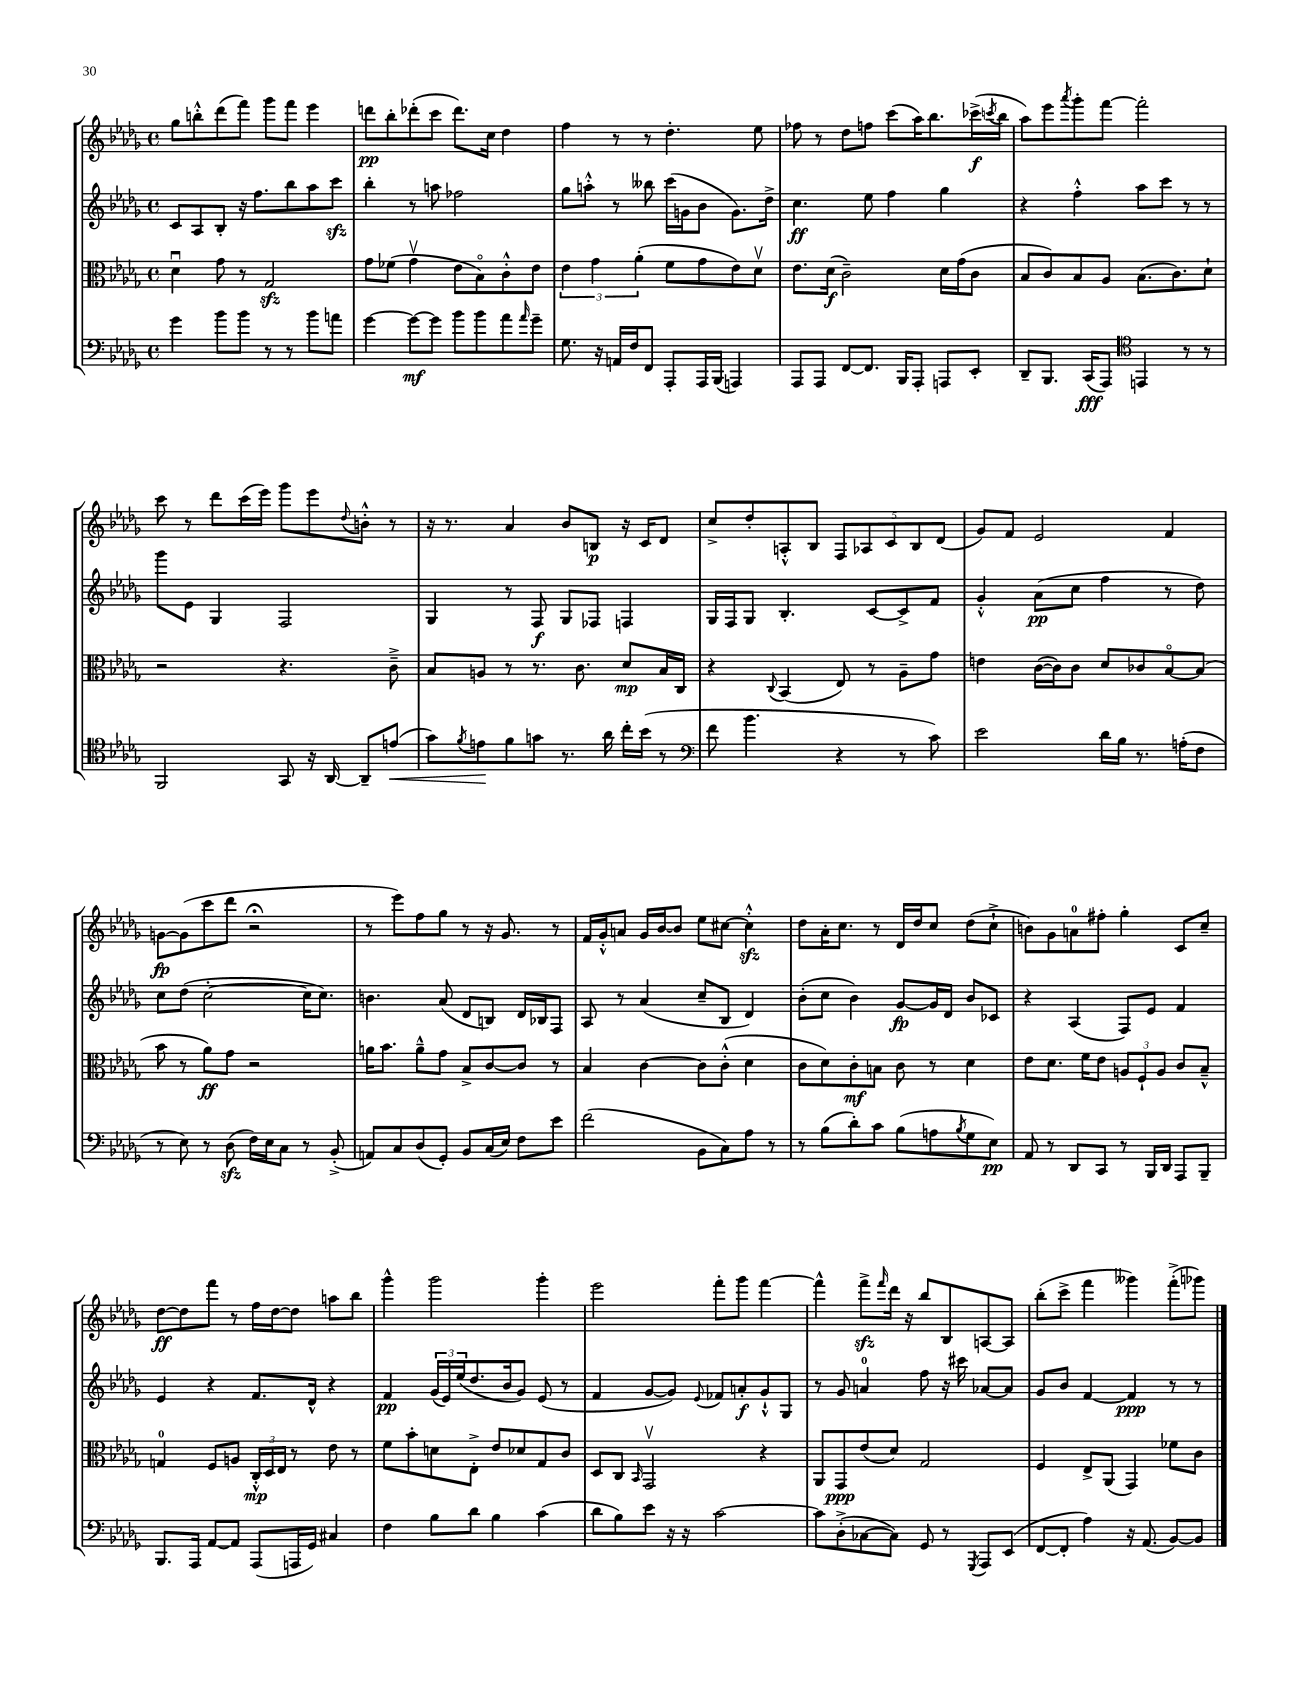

**kern	**kern	**kern	**kern
*staff4	*staff3	*staff2	*staff1
*clefF4	*clefC3	*clefG2	*clefG2
*k[b-e-a-d-g-]	*k[b-e-a-d-g-]	*k[b-e-a-d-g-]	*k[b-e-a-d-g-]
*M4/4	*M4/4	*M4/4	*M4/4
*met(c)	*met(c)	*met(c)	*met(c)
4g-	4d-u	8c	8gg-
.	.	8A-	8bb'^^
8b-	8g-	8B-'	(8ddd-
8b-	8r	16r	8fff)
.	.	8.ff	.
8r	2G-	.	8ggg-
8r	.	8bb-	8fff
8b-	.	8aa-	4eee-
8a	.	8ccc	.
=	=	=	=
[4g-	8g-	4bb-'	8ddd
.	(8f-	.	8bb-'
8g-_	4g-v	8r	(8ddd-'
8g-]	.	8aa	8ccc
8b-	8e-	2ff-	8.ddd-)
8b-	8B-o)	.	.
.	.	.	16cc
8a-	8c'^^	.	4dd-
16qqa-	.	.	.
8g-~	8e-	.	.
=	=	=	=
8.G-	6e-	8gg-	4ff
.	.	8aa'^^	.
.	6g-	.	.
16r	.	.	.
16AA	.	8r	8r
16F	.	.	.
.	(6a-'	.	.
8FF	.	8bb--	8r
8AAA-'	8f	(16ccc	4.dd-'
.	.	16g	.
16AAA-	8g-	8b-	.
(16BBB-	.	.	.
4AAA)	8e-)	8.g)	.
.	8d-v	.	8ee-
.	.	16dd-^	.
=	=	=	=
8AAA-	8.e-	4.cc	8ff-
8AAA-	.	.	8r
.	(16d-	.	.
[8FF	2c~)	.	8dd-
8.FF]	.	8ee-	8ff
.	.	4ff	(8ccc
16BBB-	.	.	.
8AAA-'	.	.	16aa-)
.	.	.	8.bb-
8AAA	16d-	4gg-	.
.	(16g-	.	.
8EE-'	8c	.	(16ccc-^
.	.	.	8qccc
.	.	.	16bb-
=	=	=	=
8DD-~	8B-	4r	8aa-)
8.BBB-	8c)	.	8eee-
.	.	.	8qaaa-
.	8B-	4ff'^^	8ggg-'
(16CC	.	.	.
8AAA-)	8A-	.	[8fff
*clefC4	*	*	*
4EE	(8.B-	8aa-	2fff']
.	.	8ccc	.
.	8.c)	.	.
8r	.	8r	.
8r	8d-`	8r	.
=	=	=	=
2FF	2r	8ggg-	8ccc
.	.	8e-	8r
.	.	4G-	8ddd-
.	.	.	(16ccc
.	.	.	16eee-)
8GG-	4.r	2F	8ggg-
16r	.	.	8eee-
[16AA-	.	.	.
.	.	.	8qqdd-
8AA-~]	.	.	8b'^^
(8e	8c~^	.	8r
=	=	=	=
8g-)	8B-	4G-	16r
.	.	.	8.r
8qf	.	.	.
8e	8A	.	.
8f	8r	8r	4a-
8g	8.r	8F	.
8.r	.	8G-	8b-
.	8.c	.	.
.	.	8F-	8B
16a-	.	.	.
16cc'	8d-	4F	16r
(16b-	.	.	16c
8r	16B-	.	8d-
.	16C	.	.
=	=	=	=
*clefF4	*	*	*
8f	4r	16G-	8cc^
.	.	16F	.
4.b-	.	8G-	8dd-'
.	8qqC	.	.
.	(4BB-	4.B-'	8A'^^
.	.	.	8B-
4r	8E-)	.	10F
.	.	.	10A-
.	8r	[8c	.
.	.	.	10c
8r	8A-~	8c^]	.
.	.	.	10B-
8c)	8g-	8f	.
.	.	.	(10d-
=	=	=	=
2e-	4e	4g-'^^	8g-)
.	.	.	8f
.	([16c	(8a-	2e-
.	16c])	.	.
.	8c	8cc	.
16d-	8d-	4ff	.
16B-	.	.	.
8.r	8c-	.	.
.	[8B-o	8r	4f
(16A'	.	.	.
8F	(8B-]	8dd-)	.
=	=	=	=
8r	8b-	8cc	[8g
8E-)	8r	(8dd-	(8g]
8r	8a-)	[2cc'	8ccc
(8D-	8g-	.	8ddd-
16F)	2r	.	2r;
16E-	.	.	.
8C	.	.	.
8r	.	16cc]	.
.	.	8.cc)	.
(8BB-'^	.	.	.
=	=	=	=
8AA)	16a	4.b	8r
.	8.b-	.	.
8C	.	.	8eee-)
(8D-	8a~^^	.	8ff
8GG-')	8g-	(8a-	8gg-
8BB-	8B-^	8d-	8r
(16C	[8c	8B)	16r
16E-)	.	.	8.g-
8F	8c]	16d-	.
.	.	16B-	.
8e-	8r	8F	8r
=	=	=	=
(2f	4B-	8A-	16f
.	.	.	16g-'^^
.	.	8r	8a
.	[4c	(4a-	16g-
.	.	.	[16b-
.	.	.	8b-]
8BB-	8c]	8cc~	8ee-
8C)	(8c'^^	8B-	[8cc#
8A-	4d-	4d-)	4cc#'^^]
8r	.	.	.
=	=	=	=
8r	8c	(8b-'	8dd-
(8B-	8d-)	8cc	16a-'
.	.	.	8.cc
8d-')	8c'	4b-)	.
8c	8B	.	8r
(8B-	8c	[8g-	16d-
.	.	.	16dd-
8A	8r	16g-]	8cc
.	.	16d-	.
8qB-	.	.	.
8G-	4d-	8b-	(8dd-
8E-)	.	8c-	8cc`^
=	=	=	=
8AA-	8e-	4r	8b)
8r	8.d-	.	8g-
8DD-	.	(4A-	8a
.	16f	.	.
8CC	8e-	.	8ff#'
8r	12A	8F)	4gg-'
.	12F`	.	.
16BBB-	.	8e-	.
.	12A	.	.
16DD-	.	.	.
8AAA-	8c	4f	8c
8BBB-~	8B-~^^	.	8cc~
=	=	=	=
8.BBB-	4G	4e-	[8dd-
.	.	.	8dd-]
16AAA-	.	.	.
[8AA-	8F	4r	8fff
8AA-]	8A	.	8r
(8AAA-	24C'^^	8.f	16ff
.	24D-	.	.
.	.	.	[16dd-
.	24E-	.	.
16AAA	8r	.	8dd-]
16GG-)	.	16d-^^	.
4C#	8e-	4r	8aa
.	8r	.	8bb-
=	=	=	=
4F	8f	4f	4ggg-^^
.	8b-'	.	.
8B-	8d	(24g-	2ggg-
.	.	24e-)	.
.	.	(24ee-	.
8d-	8E-'^	8.dd-	.
4B-	8e-	.	.
.	.	16b-	.
.	8d-	8g-)	.
(4c	8G-	(8e-	4ggg-'
.	8c	8r	.
=	=	=	=
8d-	8D-	4f	2eee-
8B-)	8C	.	.
.	16qqBB-	.	.
8e-	2GG-v	[8g-	.
16r	.	8g-])	.
16r	.	.	.
.	.	8qqe-	.
[2c	.	8f-	8fff'
.	.	8a'	8ggg-
.	4r	8g-`^^	[4fff
.	.	8G-	.
=	=	=	=
8c]	8AA-	8r	4fff^^]
(8D-'^	8GG-	8g-	.
[8C-	(8e-	4a	8fff^
.	.	.	16qqfff
8C-])	8d-)	.	16ddd-
.	.	.	16r
8GG-	2G-	8ff	8bb-
8r	.	16r	8B-
.	.	16ccc#	.
8qGGG-	.	.	.
8AAA-	.	[8a-	[8A
(8EE-	.	8a-]	8A]
=	=	=	=
[8FF	4F	8g-	(8bb-'
8FF']	.	8b-	8ccc^
4A-)	8E-^	[4f	4fff
.	(8AA-	.	.
16r	4GG-)	4f]	4ggg--)
(8.AA-	.	.	.
[8BB-)	8f-	8r	(8fff'^
8BB-]	8c	8r	8ggg-)
==	==	==	==
*-	*-	*-	*-
